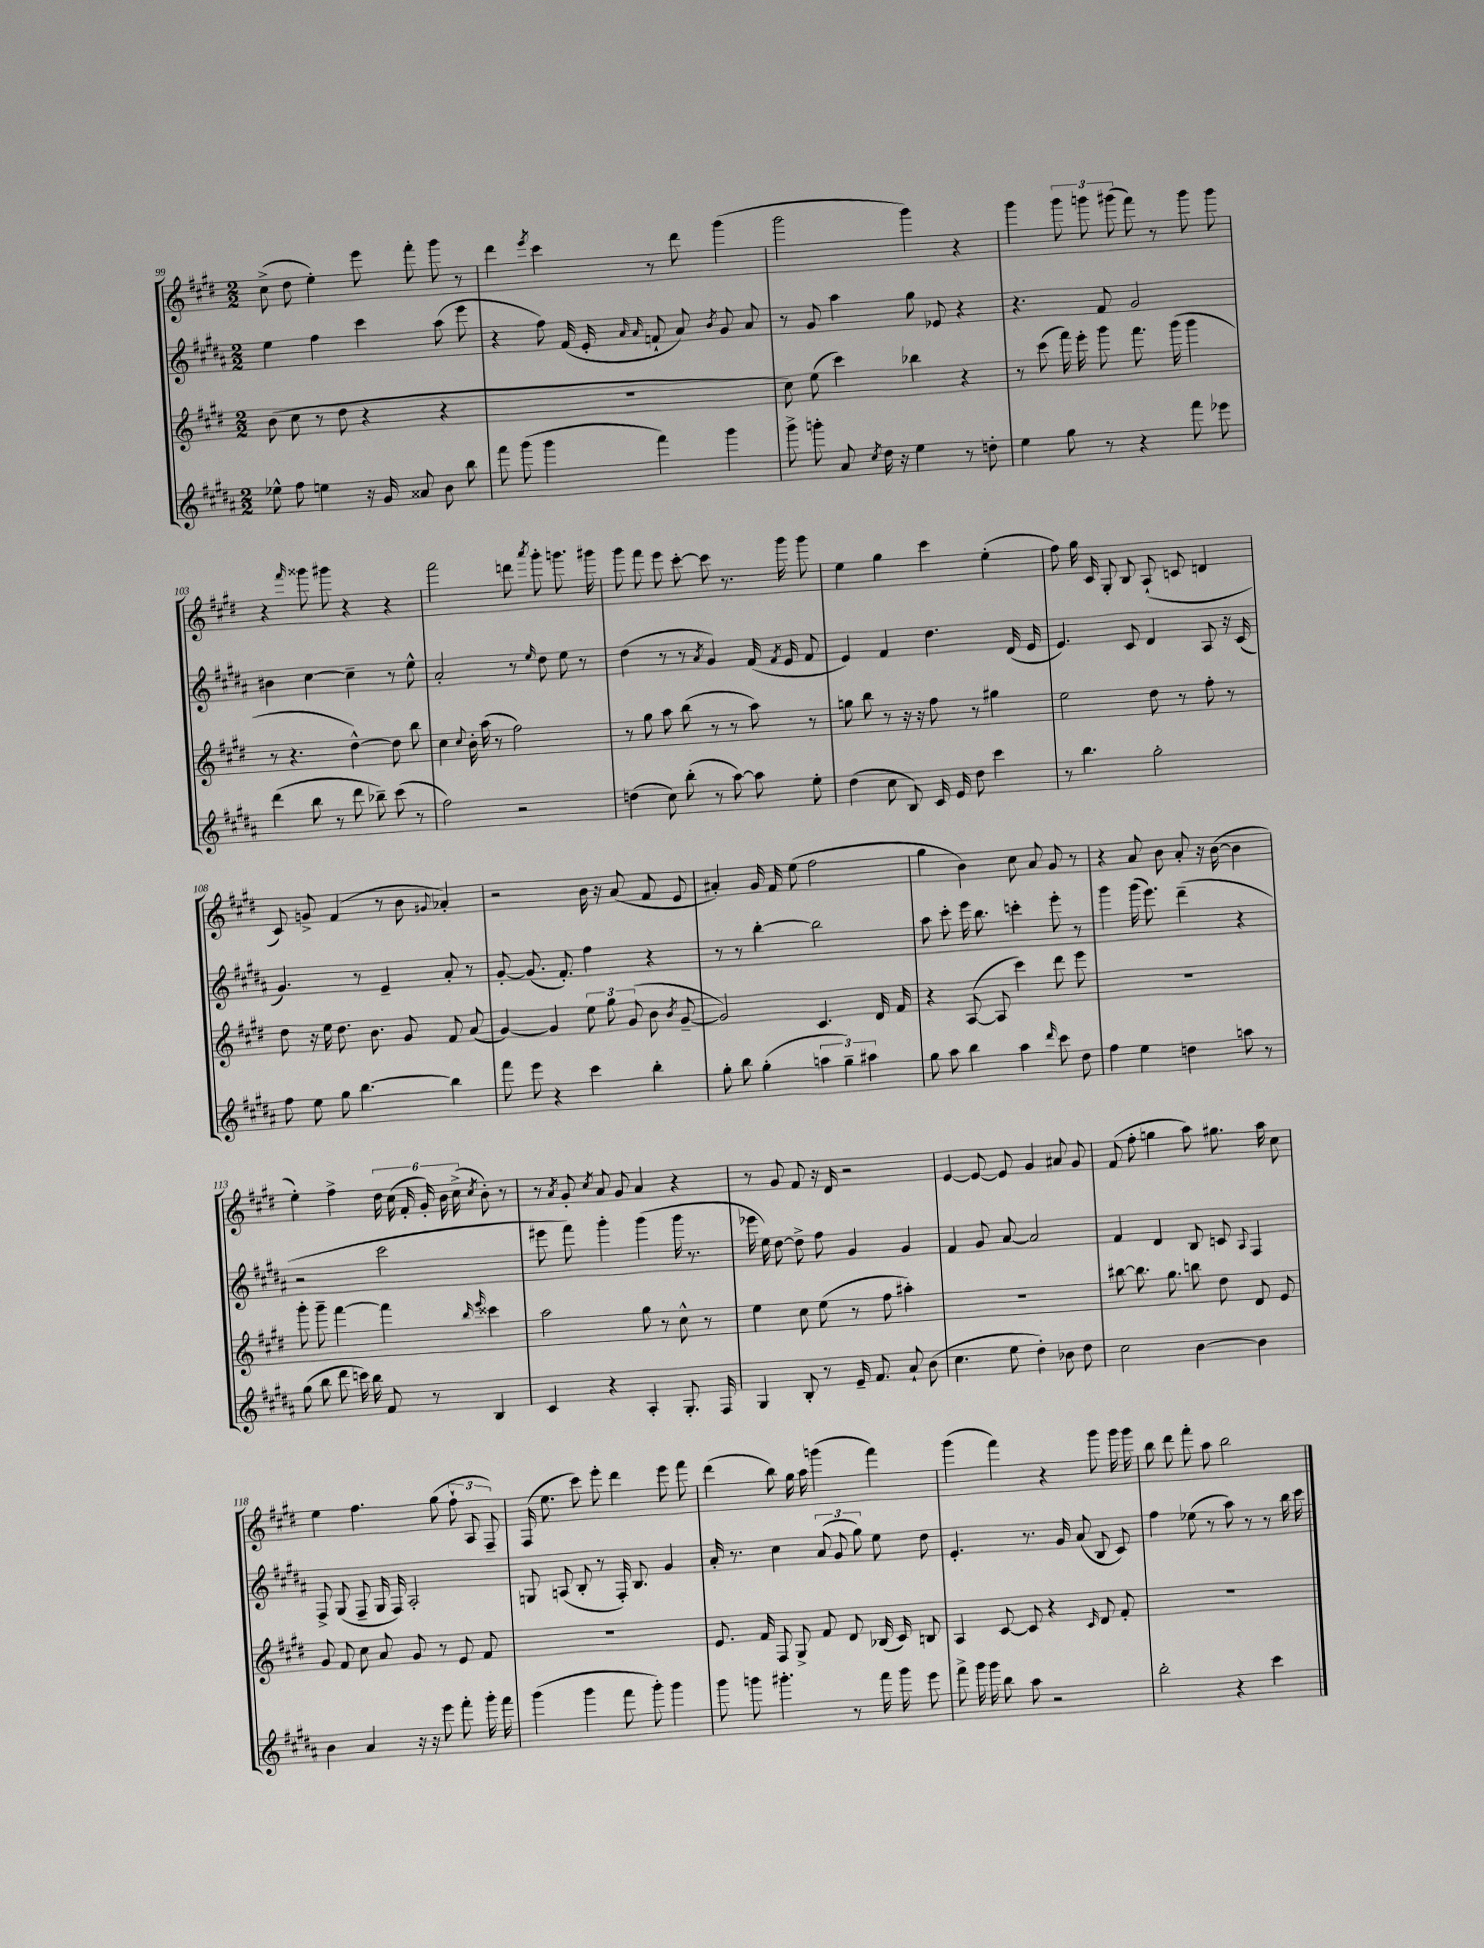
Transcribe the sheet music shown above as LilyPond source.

<<
\new StaffGroup <<
\new Staff = "s0" {
    \clef treble \key e \major \numericTimeSignature \time 2/2
    \autoBeamOff cis''8->( dis''8 e''4-.) e'''8 fis'''8-. gis'''8 r8 |
    dis'''4 \acciaccatura { e'''8 } cis'''4 r8 dis'''8 gis'''4( |
    gis'''2 gis'''4) r4 |
    gis'''4 \tuplet 3/2 { gis'''8 g'''8 gis'''8( } fis'''8) r8 gis'''8 gis'''8 |
    r4 \grace { fis'''16 } gisis'''8 gis'''8 r4 r4 |
    fis'''2 d'''8 \acciaccatura { a'''8 } gis'''8-. g'''8. gis'''16 |
    gis'''8 fis'''8 e'''8 cis'''8~-. cis'''8 r8. gis'''16 gis'''8 |
    e''4 gis''4 cis'''4 e''4-.( |
    fis''8) gis''16 cis'16 gis8-. b8 a8-!( c'8 d'4 |
    cis'8) g'8-> fis'4( r8 b'8 \appoggiatura { gis'8 } aes'4-.) |
    r2 b'16 r16 a'8( fis'8 e'8 |
    ais'4-.) gis'16 fis'16 e''8( fis''2 |
    gis''4 b'4) cis''8 a'8 gis'8 r8 |
    r4 a'8 b'8 a'8-. r16 b'16~( b'4 |
    e''4-.) fis''4-> \tuplet 6/4 { dis''16 cis''16( fis'16-. gis'16-.) b'16 cis''16->( } \acciaccatura { cis''8 } b'8-.) r8 |
    r8 \acciaccatura { a'8 } gis'8-. \acciaccatura { cis''8 } a'8 gis'8 a'4 r4 |
    r8 gis'8 fis'8 r16 dis'16 r2 |
    e'4~ e'8~ e'8 gis'4 ais'8 gis'8 |
    fis'8( fis''8-. g''4 a''8) gis''8. a''16 cis''8 |
    e''4 fis''4. gis''8( \tuplet 3/2 { fis''8-! a8 fis8--) } |
    fis16( e''8. cis'''8) e'''8-. dis'''4 e'''8 fis'''8 |
    dis'''4( b''8) gis''16 a''16 g'''4( fis'''4) |
    gis'''4( fis'''4) r4 gis'''8 gis'''16 gis'''16 |
    b''8 dis'''8 fis'''8-. a''8 b''2 \bar "|." |
}
\new Staff = "s1" {
    \clef treble \key b \major \numericTimeSignature \time 2/2
    \autoBeamOff e''4 fis''4 cis'''4 ais''8( e'''8 |
    r4 fis''8) fis'16( e'16-. \grace { ais'16 ais'16 } f'8-! ais'8) \acciaccatura { b'8 } gis'8 ais'8 |
    r8 gis'8 ais''4 gis''8 ees'8 r4 |
    r4. fis'8 gis'2 |
    bis'4 cis''4~ cis''4-- r8 e''8-^ |
    ais'2-. r8 \grace { e''16 } dis''8 e''8 r8 |
    dis''4( r8 r8 \acciaccatura { ais'8 } gis'4) fis'16( \acciaccatura { fis'8 } e'16 fis'8 |
    e'4) fis'4 dis''4. dis'16( e'16 |
    e'4.) cis'8 dis'4 ais8 r16 cis'16( |
    gis'4.) r8 e'4-- ais'8-. r8 |
    gis'8~-. gis'8.( fis'8.-.) fis''4 r4 |
    r8 r8 b''4~-. b''2 |
    ais''8 cis'''8-. e'''16 b''8. c'''4-. e'''8-. r8 |
    gis'''4 gis'''16( e'''8.) dis'''4--( r4 |
    r2 cis'''2 |
    eis'''8 fis'''8) gis'''4-. gis'''4( gis'''16 r8. |
    ees'''16 e''16) dis''8~ dis''8-> fis''8 gis'4 gis'4 |
    fis'4 gis'8 ais'8~ ais'2 |
    fis'4 dis'4 b8 c'8 \appoggiatura { ais8 } fis4 |
    fis8-> gis8( fis8-- gis16 fis16) ais2-. |
    g8 a8( b8-. r8 fis16-.) b8. gis'4 |
    ais'16-. r8. cis''4 \tuplet 3/2 { ais'8( gis'8 gis''8) } e''8 dis''8 |
    e'4.-. r8. gis'16 ais'8( b8 cis'8) |
    fis''4 ees''8( r8 ais''8) r8 r8 b''16 cis'''16 \bar "|." |
}
\new Staff = "s2" {
    \clef treble \key e \major \numericTimeSignature \time 2/2
    \autoBeamOff b'8( cis''8 r8 dis''8 r4 r4 |
    R1 |
    cis''8) e''8( cis'''4) bes''4 r4 |
    r8 cis'''8( fis'''16) e'''16-. gis'''8 fis'''8. gis'''16( gis'''4 |
    r8 r4. dis''4~-^) dis''8 b''8 |
    cis''4 \appoggiatura { cis''8 } b'16-. a''16( r8 fis''2) |
    r8 gis''8 a''8 b''8( r8 r8 a''8) r8 |
    g''8 b''8 r8 r16 r16 fis''8 r8 gis''4 |
    e''2 dis''8 r8 fis''8-. r8 |
    dis''8 r16 e''16 dis''8. b'8. gis'8 fis'8 a'8( |
    gis'4~) gis'4 \tuplet 3/2 { e''8 gis''8 gis'8( } b'8 \acciaccatura { b'8 } gis'8~-- |
    gis'2) cis'4. dis'16 fis'16 |
    r4 a8~( a8 cis'''4) dis'''8 e'''8 |
    R1 |
    gis'''8-. gis'''8-- fis'''4~ fis'''4 \grace { b''16 e'''16 } cisis'''4 |
    a''2 gis''8 r8 cis''8-^ r8 |
    e''4 cis''8 e''8( r8 fis''8 ais''4-.) |
    R1 |
    bis''8~ bis''8. gis''8. b''8 dis''8 dis'8 e'8 |
    gis'8 fis'8 cis''8 a'8 gis'8 r8 e'8 fis'8 |
    R1 |
    e'8. fis'16 fis8 gis8-> fis'8 dis'8 bes16( cis'16) b8 |
    a4 cis'8~ cis'8 r4 \grace { cis'16 } dis'8 fis'8-. |
    R1 \bar "|." |
}
\new Staff = "s3" {
    \clef treble \key b \major \numericTimeSignature \time 2/2
    \autoBeamOff ees''8-^ fis''8 e''4 r16 gis'16 aisis'8 b'8 b''8 |
    fis'''8 gis'''8( gis'''4 fis'''4) gis'''4 |
    gis'''8-> g'''8-. ais'8 \acciaccatura { cis''8 } dis''16 r16 e''4 r8 d''8-. |
    e''4 gis''8 r8 r4 fis'''8 ees'''8 |
    dis'''4( b''8 r8 dis'''8 bes''8--) cis'''8( r8 |
    fis''2) r2 |
    d''4( cis''8) b''8-.( r8 ais''8~) ais''8 e''8-. |
    dis''4( cis''8 b8) cis'16 e'16 dis''8 cis'''4 |
    r8 b''4. gis''2-. |
    fis''8 e''8 gis''8 b''4.~ b''4 |
    fis'''8 e'''8 r4 cis'''4 b''4-. |
    gis''8-. b''8 gis''4-.( \tuplet 3/2 { a''4 gis''4--) ais''4 } |
    gis''8 ais''8 b''4 ais''4 \grace { dis'''16 } cis'''8 dis''8 |
    fis''4 e''4 d''4 a''8 r8 |
    gis''8( b''8 dis'''8 c'''16) b''16 fis'8 r8 b4 |
    cis'4 r4 ais4-. gis8.-. fis16 |
    gis4 b8-. r8 e'16-- fis'8. ais'8-! b'8( |
    cis''4. e''8 dis''4-.) bes'8 dis''8 |
    cis''2 b'4~ b'4 |
    b'4 ais'4 r16 r16 e'''8 fis'''8-. gis'''16-. fis'''16 |
    gis'''4( gis'''4 fis'''8 gis'''8-.) gis'''4 |
    gis'''8 g'''8 gis'''4.-. r8 fis'''16 gis'''16 e'''8 |
    fis'''8-> gis'''16 gis'''16 b''8 ais''8 r2 |
    b''2-. r4 cis'''4 \bar "|." |
}
>>
>>
\layout { \context { \Score currentBarNumber = #99 } }
